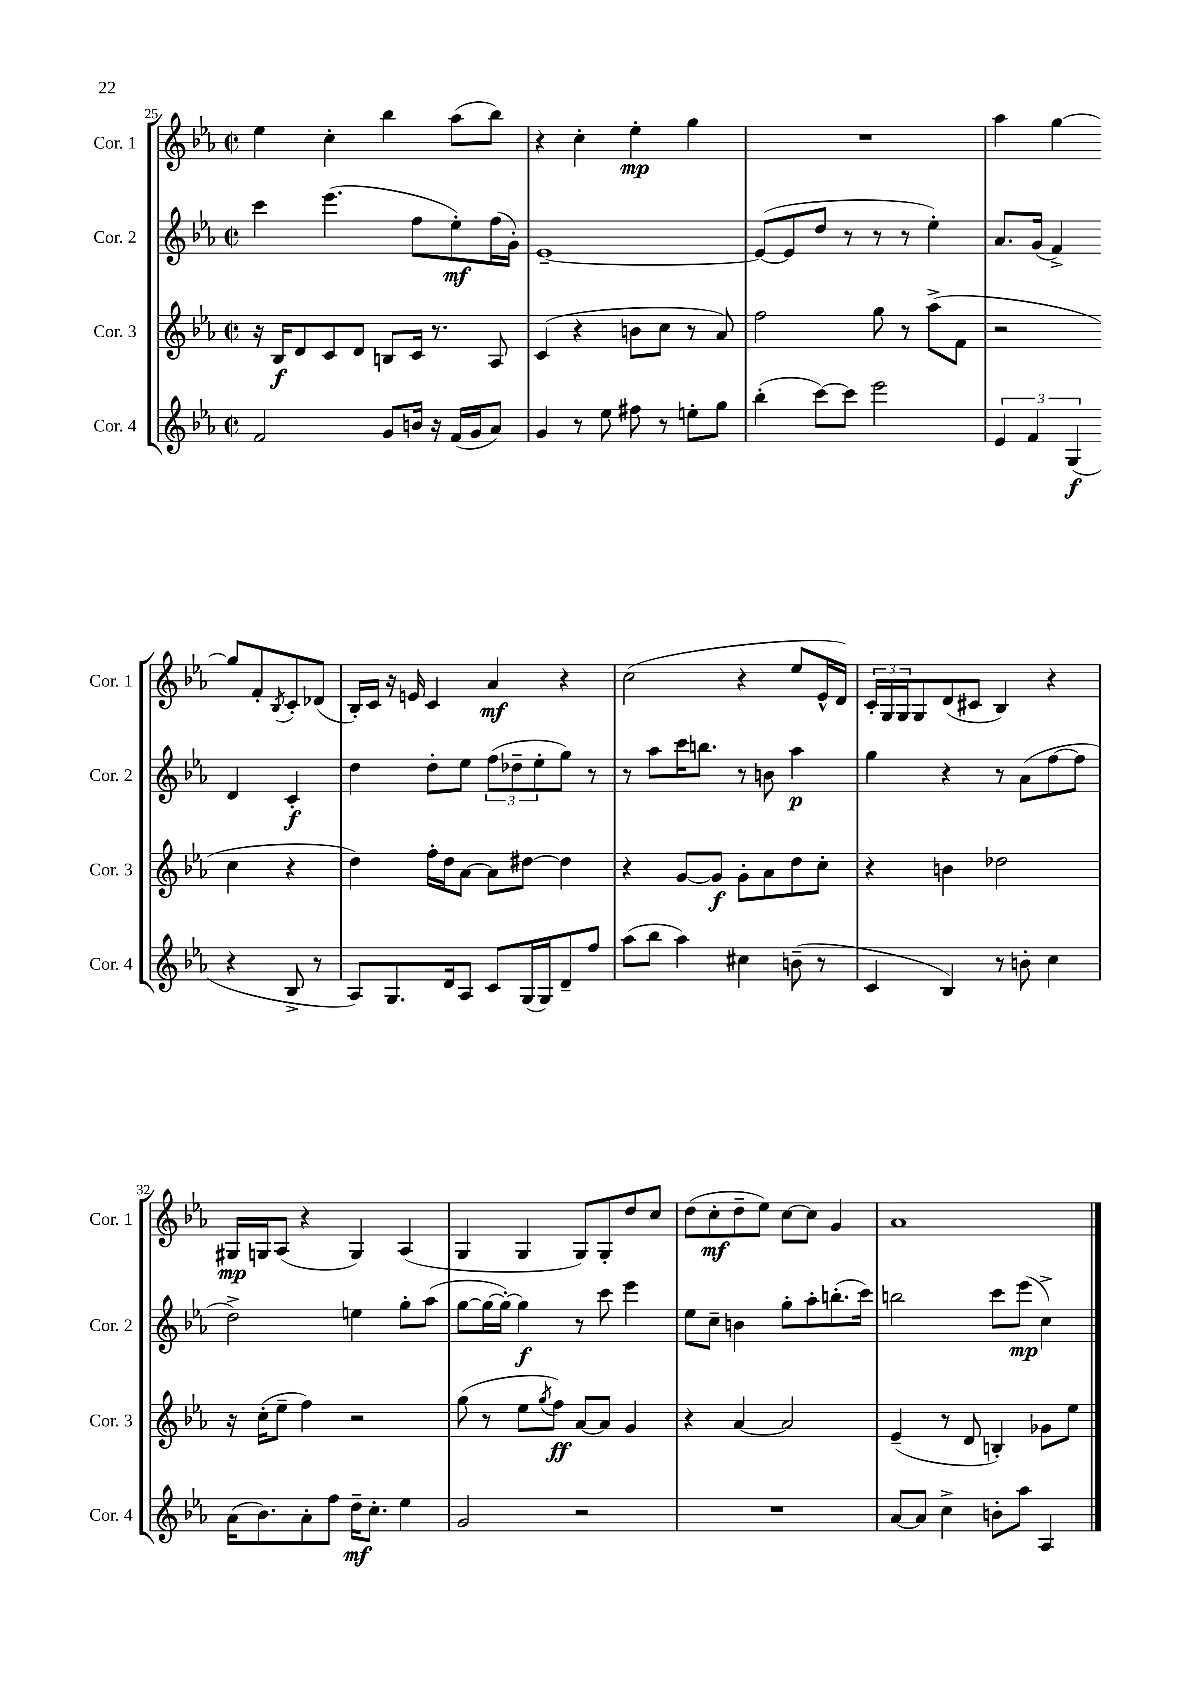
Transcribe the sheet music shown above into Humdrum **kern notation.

**kern	**kern	**kern	**kern
*staff4	*staff3	*staff2	*staff1
*clefG2	*clefG2	*clefG2	*clefG2
*k[b-e-a-]	*k[b-e-a-]	*k[b-e-a-]	*k[b-e-a-]
*M2/2	*M2/2	*M2/2	*M2/2
*met(c|)	*met(c|)	*met(c|)	*met(c|)
2f/	16r	4ccc\	4ee-\
.	16B-/LK	.	.
.	8d/	.	.
.	8c/	(4.eee-\	4cc'\
.	8d/J	.	.
8g/L	8B/L	.	4bb-\
16b/Jk	16c/Jk	8ff\L	.
16r	8.r	.	.
(16f/LL	.	8ee-'\)	(8aa-\L
16g/J	.	.	.
8a-/J)	8A-/	(16ff\L	8bb-\J)
.	.	16g'\JJ)	.
=	=	=	=
4g/	(4c/	[1e-~	4r
8r	4r	.	4cc'\
8ee-\	.	.	.
8ff#\	8b\L	.	4ee-'\
8r	8cc\J	.	.
8ee'\L	8r	.	4gg\
8gg\J	8a-/)	.	.
=	=	=	=
(4bb-'\	2ff\	(8e-/_L	1r
.	.	8e-/]	.
[8ccc\L)	.	8dd/J	.
8ccc\]J	.	8r	.
2eee-\	8gg\	8r	.
.	8r	8r	.
.	(8aa-^\L	4ee-'\)	.
.	8f\J	.	.
=	=	=	=
6e-/	2r	8.a-/L	4aa-\
6f/	.	.	.
.	.	(16g/Jk	.
.	.	4f^/)	[4gg\
(6G/	.	.	.
4r	4cc\	4d/	8gg/]L
.	.	.	8f'/
.	.	.	8qB-/
8B-^/	4r	4c'/	8c'/
8r	.	.	(8d-/J
=	=	=	=
8A-/L)	4dd\)	4dd\	16B-'/LL)
.	.	.	16c/JJ
8.G/	.	.	16r
.	.	.	16e/
.	16ff'\LL	8dd'\L	4c/
16d/k	16dd\J	.	.
8A-/J	[8a-\J	8ee-\J	.
8c/L	8a-\]L	(12ff\L	4a-/
.	.	12dd-~\	.
(16G/L	[8dd#\J	.	.
.	.	12ee-'\	.
16G/J)	.	.	.
8d~/	4dd#\]	8gg\J)	4r
8ff/J	.	8r	.
=	=	=	=
(8aa-\L	4r	8r	(2cc\
8bb-\J	.	8aa-\L	.
4aa-\)	[8g/L	16ccc\K	.
.	.	8.bb\J	.
.	8g/]J	.	.
4cc#\	8g'\L	8r	4r
.	8a-\	8b\	.
(8b~\	8dd\	4aa-\	8ee-/L
8r	8cc'\J	.	16e-^^/L
.	.	.	16d/JJ)
=	=	=	=
4c/	4r	4gg\	24c'/LL
.	.	.	24G/
.	.	.	24G/J
.	.	.	8G/
4B-/)	4b\	4r	(8d/
.	.	.	8c#/J
8r	2dd-\	8r	4B-/)
8b'\	.	(8a-\L	.
4cc\	.	[8ff\	4r
.	.	8ff\]J	.
=	=	=	=
(16a-\LK	16r	2dd^\)	16G#/LL
8.b-\)	(16cc'\LK	.	16G/J
.	8ee-~\J	.	(8A-/J
8a-'\	4ff\)	.	4r
8ff\J	.	.	.
16dd~\LK	2r	4ee\	4G/)
8.cc'\J	.	.	.
4ee-\	.	8gg'\L	(4A-/
.	.	(8aa-\J	.
=	=	=	=
2g/	(8gg\	[8gg\L	4G/
.	8r	16gg\_L	.
.	.	16gg'\_JJ)	.
.	8ee-\L	4gg\]	4G/
.	8qgg/	.	.
.	8ff\J)	.	.
2r	[8a-/L	8r	8G/L)
.	8a-/]J	8ccc\	8G'/
.	4g/	4eee-\	8dd/
.	.	.	8cc/J
=	=	=	=
1r	4r	8ee-\L	(8dd\L
.	.	8cc~\J	8cc'\
.	[4a-/	4b\	8dd~\
.	.	.	8ee-\J)
.	2a-/]	8gg'\L	[8cc\L
.	.	8aa-'\	8cc\]J
.	.	(8.bb'\	4g/
.	.	16ccc\Jk)	.
=	=	=	=
[8a-/L	(4e-~/	2bb\	1a-
8a-/]J	.	.	.
4cc^\	8r	.	.
.	8d/	.	.
8b'\L	4B'/)	8ccc\L	.
8aa-\J	.	(8eee-\J	.
4A-/	8g-\L	4cc^\)	.
.	8ee-\J	.	.
==	==	==	==
*-	*-	*-	*-
